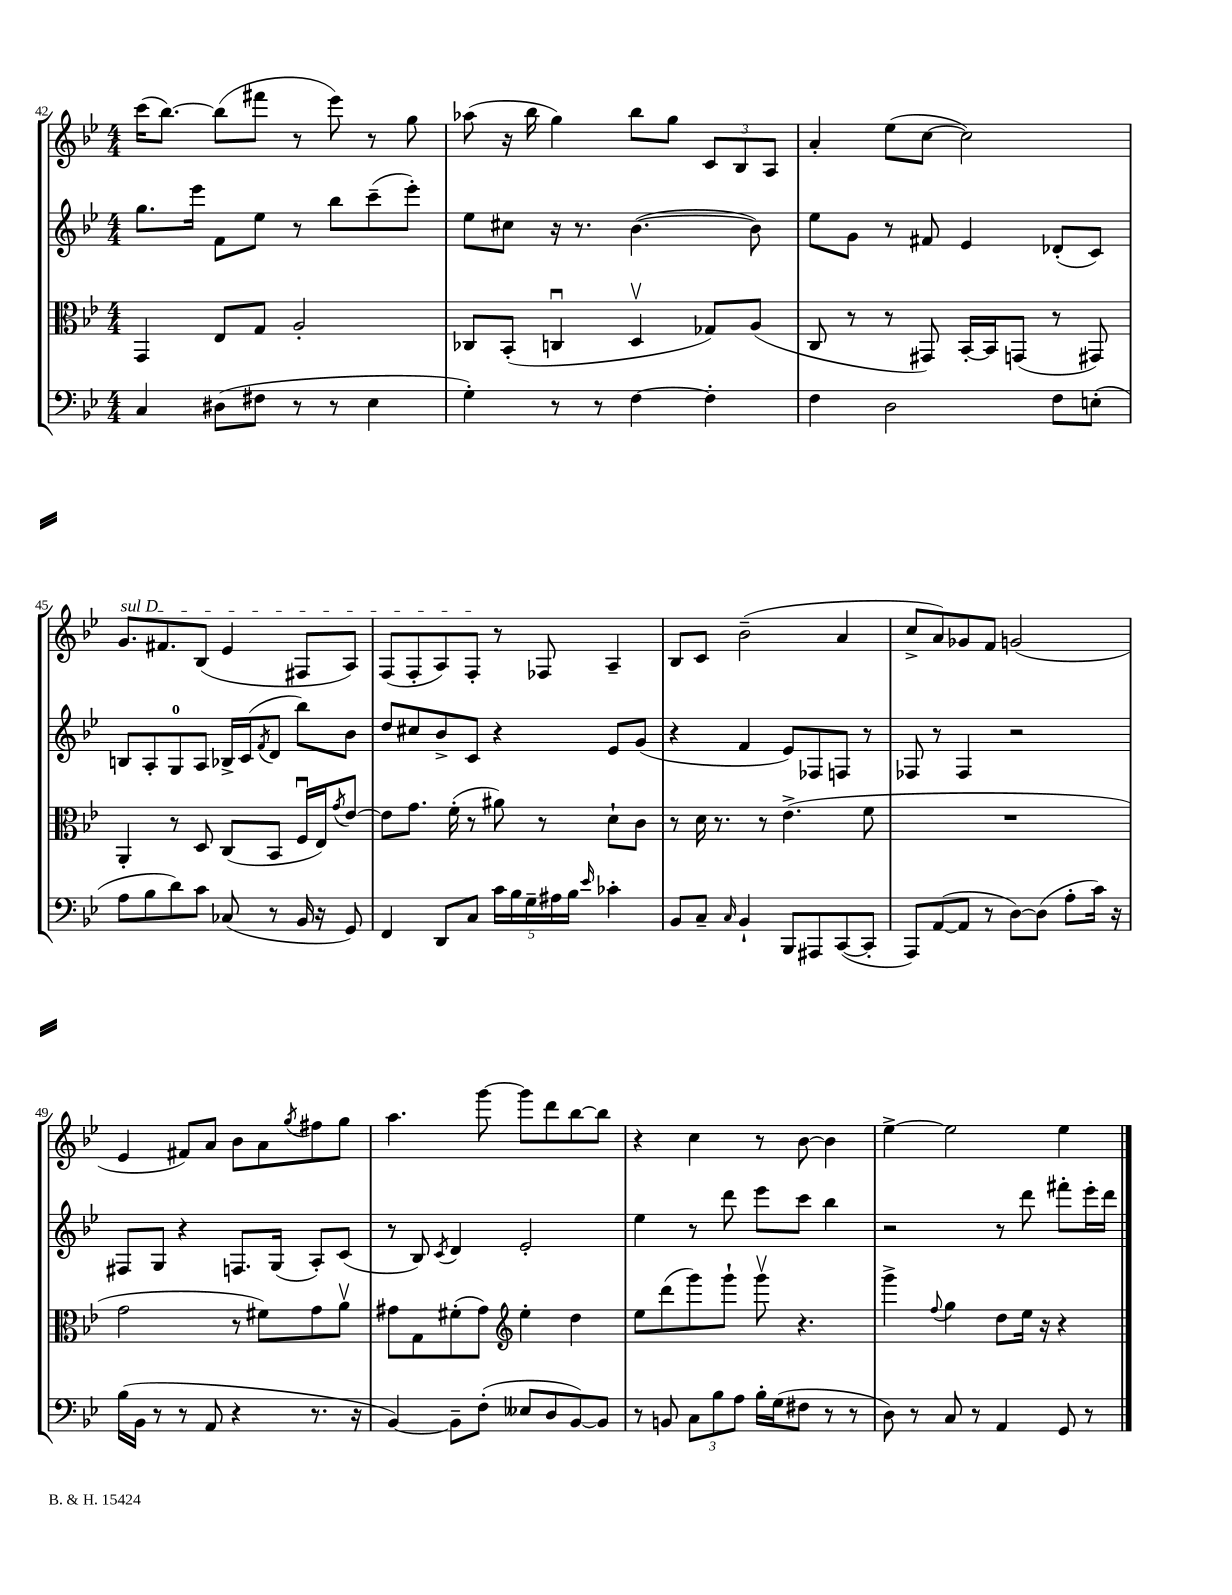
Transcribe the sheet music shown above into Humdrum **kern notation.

**kern	**kern	**kern	**kern
*staff4	*staff3	*staff2	*staff1
*clefF4	*clefC3	*clefG2	*clefG2
*k[b-e-]	*k[b-e-]	*k[b-e-]	*k[b-e-]
*M4/4	*M4/4	*M4/4	*M4/4
4C/	4GG/	8.gg\L	(16ccc\LK
.	.	.	[8.bb-\J)
.	.	16eee-\Jk	.
(8D#\L	8E-/L	8f\L	(8bb-\]L
8F#\J	8G/J	8ee-\J	8fff#\J
8r	2A'/	8r	8r
8r	.	8bb-\L	8eee-\)
4E-\	.	(8ccc~\	8r
.	.	8eee-'\J)	8gg\
=	=	=	=
4G'\)	8C-/L	8ee-\L	(8aa-\
.	(8BB-'/J	8cc#\J	16r
.	.	.	16bb-\
8r	4Cu/	16r	4gg\)
.	.	8.r	.
8r	.	.	.
[4F\	4Dv/	([4.b-\	8bb-\L
.	.	.	8gg\J
4F'\]	8G-/L)	.	12c/L
.	.	.	12B-/
.	(8A/J	8b-\])	.
.	.	.	12A/J
=	=	=	=
4F\	8C/	8ee-\L	4a'/
.	8r	8g\J	.
2D\	8r	8r	(8ee-\L
.	8GG#/)	8f#/	[8cc\J
.	[16BB-'/LL	4e-/	2cc\])
.	16BB-/]J	.	.
.	(8GG/J	.	.
8F\L	8r	(8d-'/L	.
(8E'\J	8GG#/)	8c/J)	.
=	=	=	=
8A\L	4AA'/	8B/L	8.g/L
8B-\	.	8A'/	.
.	.	.	8.f#/
8d\)	8r	8G/	.
8c\J	8D/	8A/J	(8B-/J
(8C-/	(8C/L	16B-^/LL	4e-/
.	.	(16c/J	.
.	.	8qf/	.
8r	8BB-/J	8d/J	.
16BB-/	16Fu/LL	8bb-\L)	8F#/L
16r	16E-/J)	.	.
.	8qg/	.	.
8GG/)	[8e-/J	8b-\J	8A/J)
=	=	=	=
4FF/	8e-\]L	8dd/L	(8F/L
.	8.g\J	8cc#/	8F'/
8DD/L	.	8b-^/	8A/)
.	(16f'\	.	.
8C/J	8r	8c/J	8F'/J
20c\LL	8a#\)	4r	8r
20B-\	.	.	.
20G~\	.	.	.
.	8r	.	8F-/
20A#\	.	.	.
20B-\JJ	.	.	.
16qqe-/	.	.	.
4c-'\	8d`\L	8e-/L	4A~/
.	8c\J	(8g/J	.
=	=	=	=
8BB-/L	8r	4r	8B-/L
8C~/J	16d\	.	8c/J
.	8.r	.	.
16qqC/	.	.	.
4BB-`/	.	4f/	(2b-~\
.	8r	.	.
8BBB-/L	(4.e-^\	8e-/L)	.
8AAA#/	.	8F-/	.
([8CC/	.	8F/J	4a/
8CC'/]J	8f\	8r	.
=	=	=	=
8AAA/L)	1r	8F-/	8cc^/L
([8AA/	.	8r	8a/)
8AA/]J	.	4F-/	8g-/
8r	.	.	8f/J
[8D\L)	.	2r	(2g/
(8D\]J	.	.	.
8A'\L	.	.	.
16c\Jk)	.	.	.
16r	.	.	.
=	=	=	=
(16B-\LL	2g\	8F#/L	4e-/
16BB-\JJ	.	.	.
8r	.	8G/J	.
8r	.	4r	8f#/L)
8AA/	.	.	8a/J
4r	8r	8.F/L	8b-\L
.	8f#\L)	.	8a\
.	.	(16G/Jk	.
.	.	.	8qgg/
8.r	8g\	8A'/L)	8ff#\
.	8av\J	(8c/J	8gg\J
16r	.	.	.
=	=	=	=
[4BB-/)	8g#\L	8r	4.aa\
.	8G\	8B-/)	.
.	.	8qc/	.
8BB-~\]L	(8f#'\	4d/	.
(8F'\J	8g#\J)	.	[8ggg\
*	*clefG2	*	*
8E--/L	4ee-'\	2e-'/	8ggg\]L
8D/	.	.	8ddd\
[8BB-/)	4dd\	.	[8bb-\
8BB-/]J	.	.	8bb-\]J
=	=	=	=
8r	8ee-\L	4ee-\	4r
8BB/	(8ddd\	.	.
12C\L	8ggg\)	8r	4cc\
12B-\	.	.	.
.	8ggg`\J	8ddd\	.
12A\J	.	.	.
16B-'\LL	8gggv\	8eee-\L	8r
(16G\J	.	.	.
8F#\J	4.r	8ccc\J	[8b-\
8r	.	4bb-\	4b-\]
8r	.	.	.
=	=	=	=
8D\)	4ggg^\	2r	[4ee-^\
8r	.	.	.
.	8qqff/	.	.
8C/	4gg\	.	2ee-\]
8r	.	.	.
4AA/	8dd\L	8r	.
.	16ee-\Jk	8ddd\	.
.	16r	.	.
8GG/	4r	8fff#'\L	4ee-\
8r	.	16eee-'\L	.
.	.	16ddd\JJ	.
==	==	==	==
*-	*-	*-	*-
